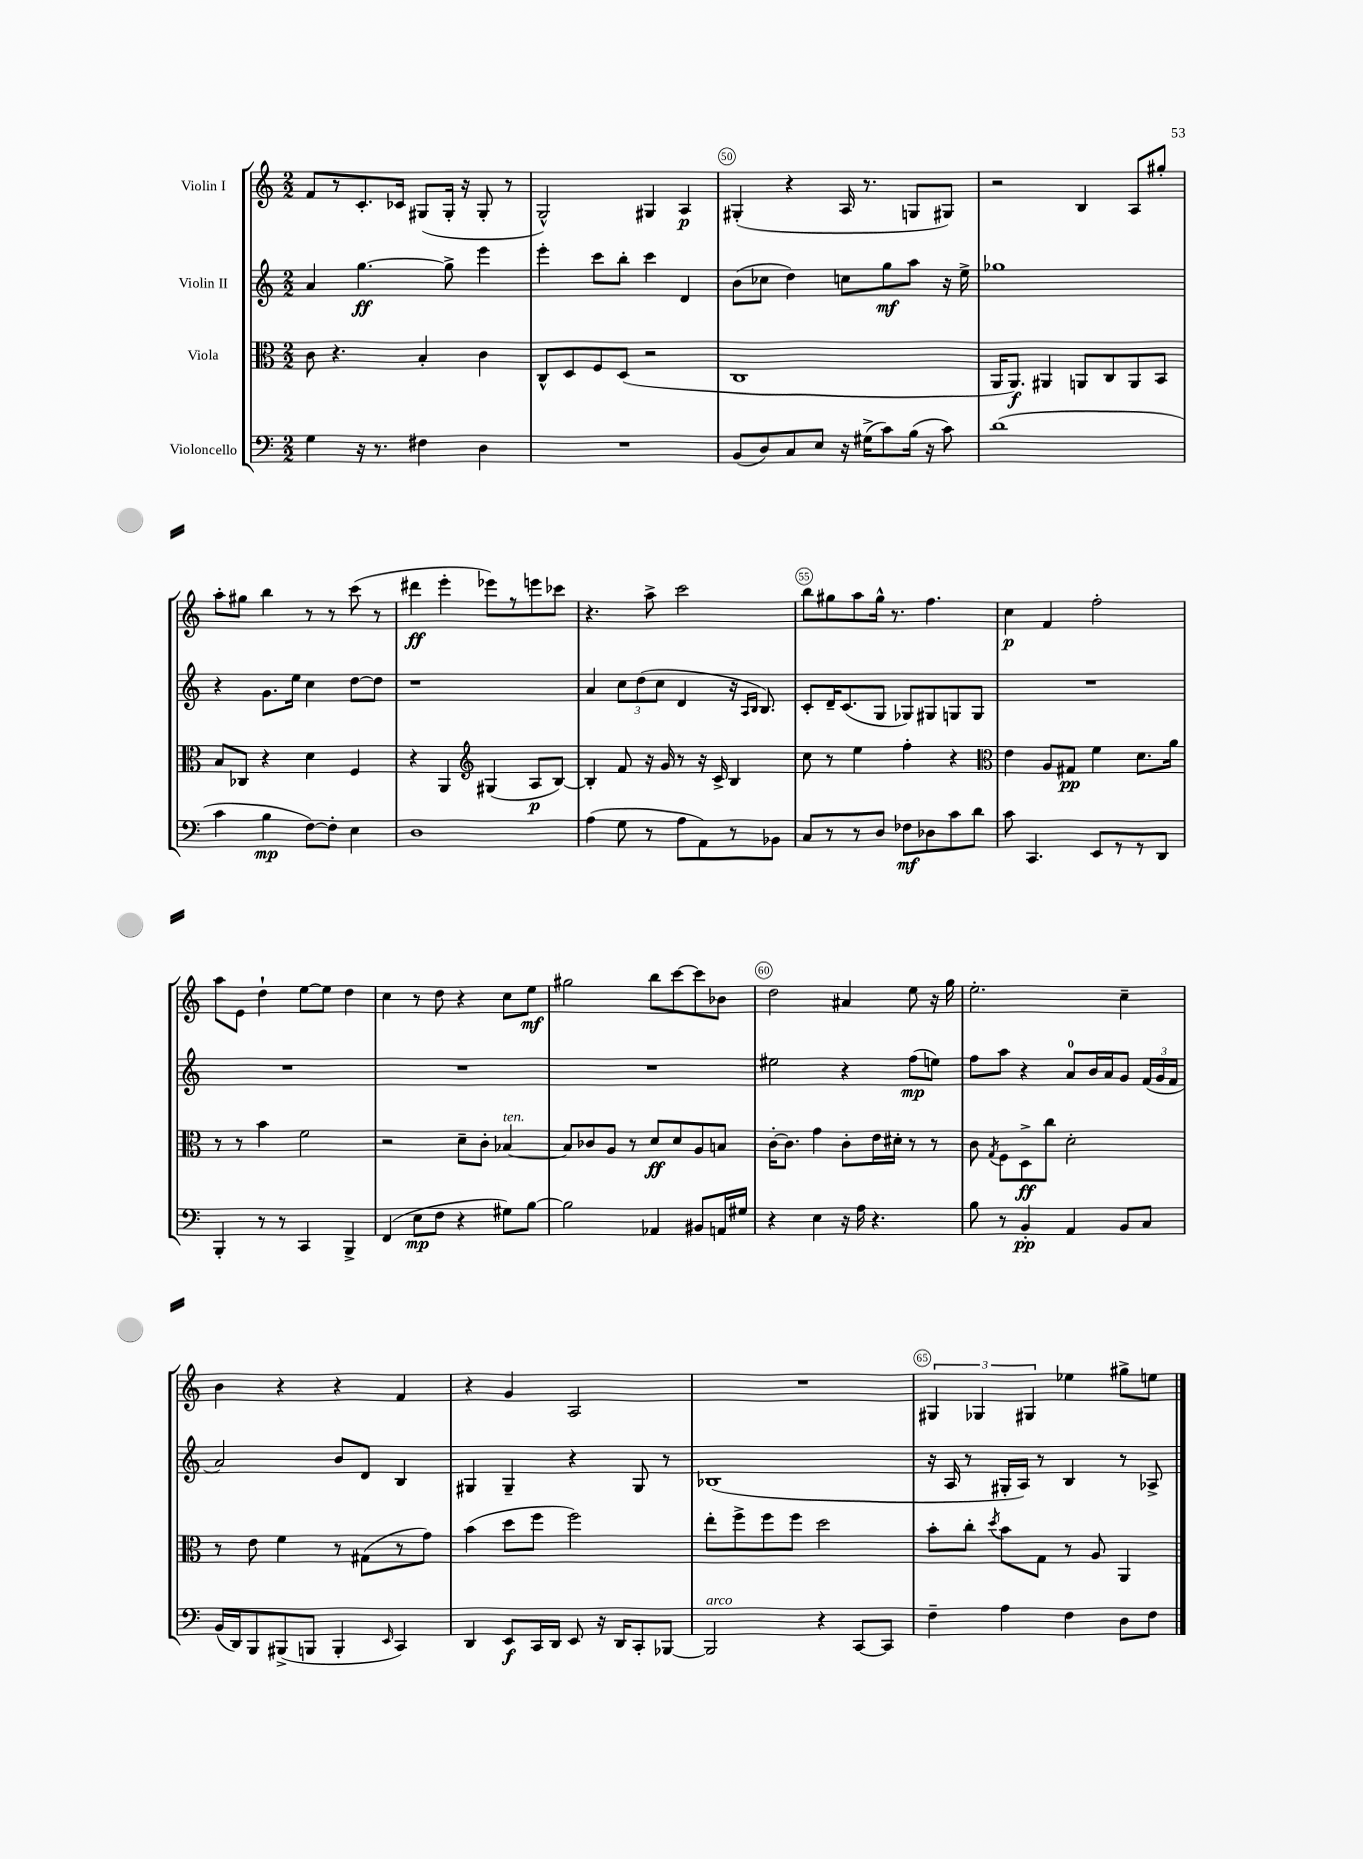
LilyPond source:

<<
\new StaffGroup <<
\new Staff = "s0" \with { instrumentName = "Violin I" } {
    \clef treble \key c \major \numericTimeSignature \time 2/2
    \autoBeamOff f'8[ r8 c'8.-. ces'16] gis8[( gis16]-. r16 gis8-. r8 |
    g2-^) gis4 a4\p |
    gis4-.( r4 a16 r8. g8[ gis8]) |
    r2 b4 a8[ gis''8]-. |
    a''8[-. gis''8] b''4 r8 r8 c'''8( r8 |
    dis'''4\ff e'''4-. ees'''8[) r8 e'''8 ces'''8] |
    r4. a''8-> c'''2 |
    b''8[ gis''8 a''8 gis''16]-^ r8. f''4. |
    c''4\p f'4 f''2-. |
    a''8[ e'8] d''4-! e''8[~ e''8] d''4 |
    c''4 r8 d''8 r4 c''8[ e''8]\mf |
    gis''2 b''8[ c'''8~ c'''8 bes'8] |
    d''2 ais'4 e''8 r16 g''16 |
    e''2.-. c''4-- |
    b'4 r4 r4 f'4 |
    r4 g'4 a2 |
    R1 |
    \tuplet 3/2 { gis4 ges4 gis4 } ees''4 gis''8[-> e''8] \bar "|." |
}
\new Staff = "s1" \with { instrumentName = "Violin II" } {
    \clef treble \key c \major \numericTimeSignature \time 2/2
    \autoBeamOff a'4 g''4.~\ff g''8-> e'''4 |
    e'''4-. c'''8[ b''8]-. c'''4 d'4 |
    b'8[( ces''8] d''4) c''8[ g''8\mf a''8] r16 e''16-> |
    ges''1 |
    r4 g'8.[ e''16] c''4 d''8[~ d''8] |
    r1 |
    a'4 \tuplet 3/2 { c''8[ d''8( c''8] } d'4 r16 \grace { a16[ b16] } b8.) |
    c'8[-. d'16-- c'8.( g8] ges8[) gis8 g8 g8] |
    R1 |
    R1 |
    R1 |
    R1 |
    eis''2 r4 f''8[\mp( e''8]) |
    f''8[ a''8] r4 a'8[-0 b'16 a'16 g'8] \tuplet 3/2 { f'16[( g'16 f'16] } |
    a'2) b'8[ d'8] b4 |
    gis4 gis4-- r4 gis8 r8 |
    bes1( |
    r16 a16 r8 gis16[-. a16]) r8 b4 r8 aes8-> \bar "|." |
}
\new Staff = "s2" \with { instrumentName = "Viola" } {
    \clef alto \key c \major \numericTimeSignature \time 2/2
    \autoBeamOff c'8 r4. b4-. c'4 |
    c8[-^ d8 f8 d8]( r2 |
    c1 |
    a,16[ a,8.]\f) ais,4 a,8[ c8 a,8 b,8] |
    b8[ ces8] r4 d'4 f4 |
    r4 a,4 \clef treble gis4( a8[\p b8]~) |
    b4-. f'8 r16 g'16 r8 r16 c'16-> b4 |
    c''8 r8 e''4 f''4-. r4 |
    \clef alto e'4 a8[ gis8]\pp f'4 d'8.[ a'16] |
    r8 r8 b'4 f'2 |
    r2 d'8[-- c'8]-. bes4~^\markup { \italic "ten." } |
    bes8[ ces'8 a8] r8 d'8[\ff d'8 a8 b8] |
    c'16[~-. c'8.] g'4 c'8[-. e'16 dis'16]-. r8 r8 |
    c'8 \acciaccatura { g8 } f8[ d8->\ff c''8] d'2-. |
    r8 e'8 f'4 r8 gis8[( r8 g'8]) |
    b'4( d''8[ f''8] f''2) |
    e''8[-. f''8-> f''8 f''8] d''2 |
    b'8[-. c''8]-. \acciaccatura { d''8 } b'8[ g8] r8 a8 a,4 \bar "|." |
}
\new Staff = "s3" \with { instrumentName = "Violoncello" } {
    \clef bass \key c \major \numericTimeSignature \time 2/2
    \autoBeamOff g4 r16 r8. fis4 d4 |
    R1 |
    b,8[( d8) c8 e8] r16 gis16[->( c'8) b16]( r16 c'8) |
    d'1( |
    c'4 b4\mp f8[~) f8]-. e4 |
    d1 |
    a4( g8 r8 a8[ a,8) r8 bes,8] |
    c8[ r8 r8 d8] fes8[\mf des8 c'8 d'8] |
    c'8 c,4. e,8[ r8 r8 d,8] |
    b,,4-. r8 r8 c,4 b,,4-> |
    f,4( e8[\mp f8] r4 gis8[) b8]~ |
    b2 aes,4 bis,8[ a,16 gis16] |
    r4 e4 r16 a16 r4. |
    b8 r8 b,4-.\pp a,4 b,8[ c8] |
    b,16[( d,16) b,,8 bis,,8->( b,,8] b,,4-. \grace { e,16 } c,4) |
    d,4 e,8[\f c,16 d,16] e,8 r16 d,16[ c,8-. bes,,8]~ |
    bes,,2^\markup { \italic "arco" } r4 c,8[~ c,8] |
    f4-- a4 f4 d8[ f8] \bar "|." |
}
>>
>>
\layout { \context { \Score currentBarNumber = #48 \override BarNumber.break-visibility = ##(#f #t #t) barNumberVisibility = #(every-nth-bar-number-visible 5) \override BarNumber.stencil = #(make-stencil-circler 0.1 0.3 ly:text-interface::print) } }
